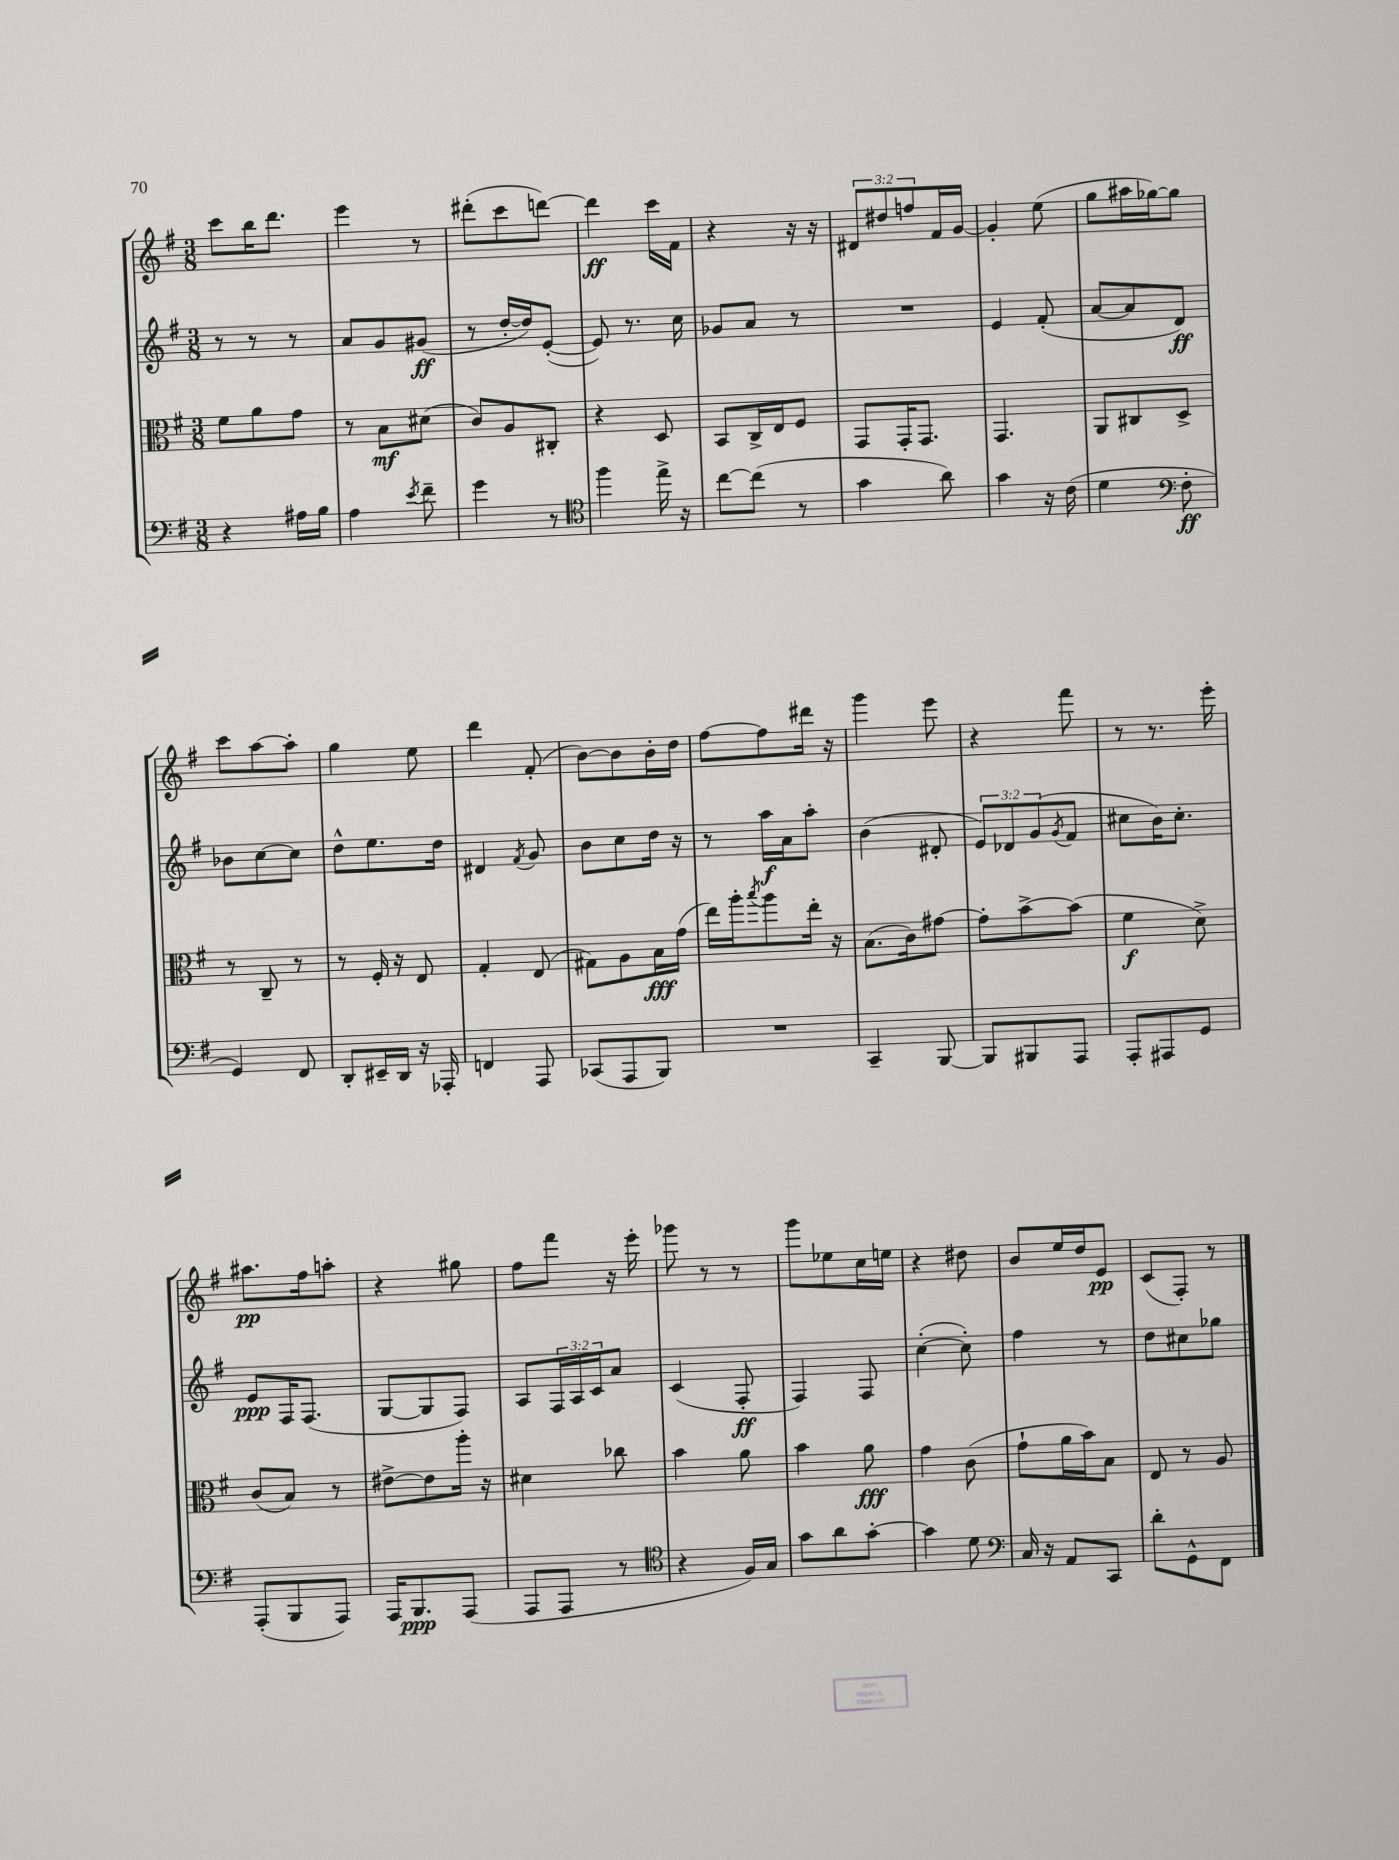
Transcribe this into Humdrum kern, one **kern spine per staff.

**kern	**kern	**kern	**kern
*staff4	*staff3	*staff2	*staff1
*clefF4	*clefC3	*clefG2	*clefG2
*k[f#]	*k[f#]	*k[f#]	*k[f#]
*M3/8	*M3/8	*M3/8	*M3/8
4r	8f#	8r	8ccc
.	8a	8r	16bb
.	.	.	8.ddd
16A#	8g	8r	.
16B	.	.	.
=	=	=	=
4A	8r	8a	4eee
.	8B	8g	.
8qe	.	.	.
8f#~	(8d#	(8g#	8r
=	=	=	=
4g	8c)	8r	(8ddd#'
.	8A	[16dd'	8ccc
.	.	16dd])	.
8r	8C#'	([8e'	[8ddd)
=	=	=	=
*clefC4	*	*	*
4ff#	4r	8e])	4ddd]
.	.	8.r	.
16ee^	8D	.	16ccc
16r	.	16cc	16f#
=	=	=	=
[8cc	8BB	8g-	4r
(8cc]	16C^	8a	.
.	16E	.	.
8r	8F#	8r	16r
.	.	.	16r
=	=	=	=
4g	8GG	4.r	12d#
.	.	.	12dd#
.	16GG'	.	.
.	.	.	12ff
.	8.GG	.	.
8a)	.	.	16f#
.	.	.	[16g
=	=	=	=
4g	4.GG	4e	4g']
16r	.	(8f#'	(8ee
(16c	.	.	.
=	=	=	=
4d	8AA	[8a	8gg
.	8C#	8a]	16aa#
.	.	.	[16gg-)
*clefF4	*	*	*
8F#'	8D^	8d)	8gg-]
=	=	=	=
4GG)	8r	8b-	8ccc
.	8C~	[8cc	[8aa
8FF#	8r	8cc]	8aa']
=	=	=	=
8DD'	8r	8dd^^	4gg
16EE#~	16F#'	8.ee	.
16DD	16r	.	.
16r	8E	.	8ee
16AAA-'	.	16dd	.
=	=	=	=
4FF	4G'	4d#	4ddd
.	.	8qf#	.
8AAA	(8E	8g	(8f#'
=	=	=	=
(8CC-	8G#)	8b	[8b)
8AAA	8A	8cc	8b]
8BBB)	16B	16dd	16b'
.	(16g	16r	16dd
=	=	=	=
4.r	16ee)	8r	[8ff#
.	16aa'	.	.
.	8qbb	.	.
.	8aa	16aa	8ff#]
.	.	16a	.
.	16ee'	8aa'	16ddd#
.	16r	.	16r
=	=	=	=
4CC~	(8.B	(4b	4ggg
.	16c)	.	.
[8BBB	[8g#	8d#'	8eee
=	=	=	=
8BBB]	8g#']	12e)	4r
.	.	12d-	.
8BBB#	[8b^	.	.
.	.	(12g	.
.	.	8qg	.
8AAA	(8b]	8f#	8fff#
=	=	=	=
8AAA'	4f#	8cc#	8r
8AAA#	.	16b)	8.r
.	.	8.cc#'	.
8GG	8d^)	.	.
.	.	.	16eee'
=	=	=	=
(8AAA'	(8c	8e	8.aa#
8BBB	8B)	16F#	.
.	.	(8.F#	16ff#
8AAA)	8r	.	8aa'
=	=	=	=
16AAA	[8e#^	[8G	4r
8.BBB	.	.	.
.	8e#]	8G]	.
(8AAA	16aa'	8F#)	8gg#
.	16r	.	.
=	=	=	=
8AAA	4d#	8A	8ff#
8AAA	.	24F#	8fff#
.	.	24A	.
.	.	24c	.
8r	8cc-	8a	16r
.	.	.	16eee'
=	=	=	=
*clefC4	*	*	*
4r	4b	(4c	8ggg-
.	.	.	8r
16F#)	8a	8F#'	8r
16G	.	.	.
=	=	=	=
8g	4b	4F#)	8ggg
8a	.	.	8ee-
[8g'	8a	8F#	16cc
.	.	.	16ee
=	=	=	=
4g]	4g	([4cc'	4r
8d	(8c	8cc'])	8dd#
=	=	=	=
*clefF4	*	*	*
16C	8g`	4ff#	8b
16r	.	.	.
8AA	16a	.	16ee
.	16b)	.	16dd
8CC	8B	8r	8e
=	=	=	=
8d'	8E	8dd	(8c
8GG^^	8r	8cc#	8F#')
8FF#	8A	8gg-	8r
==	==	==	==
*-	*-	*-	*-
